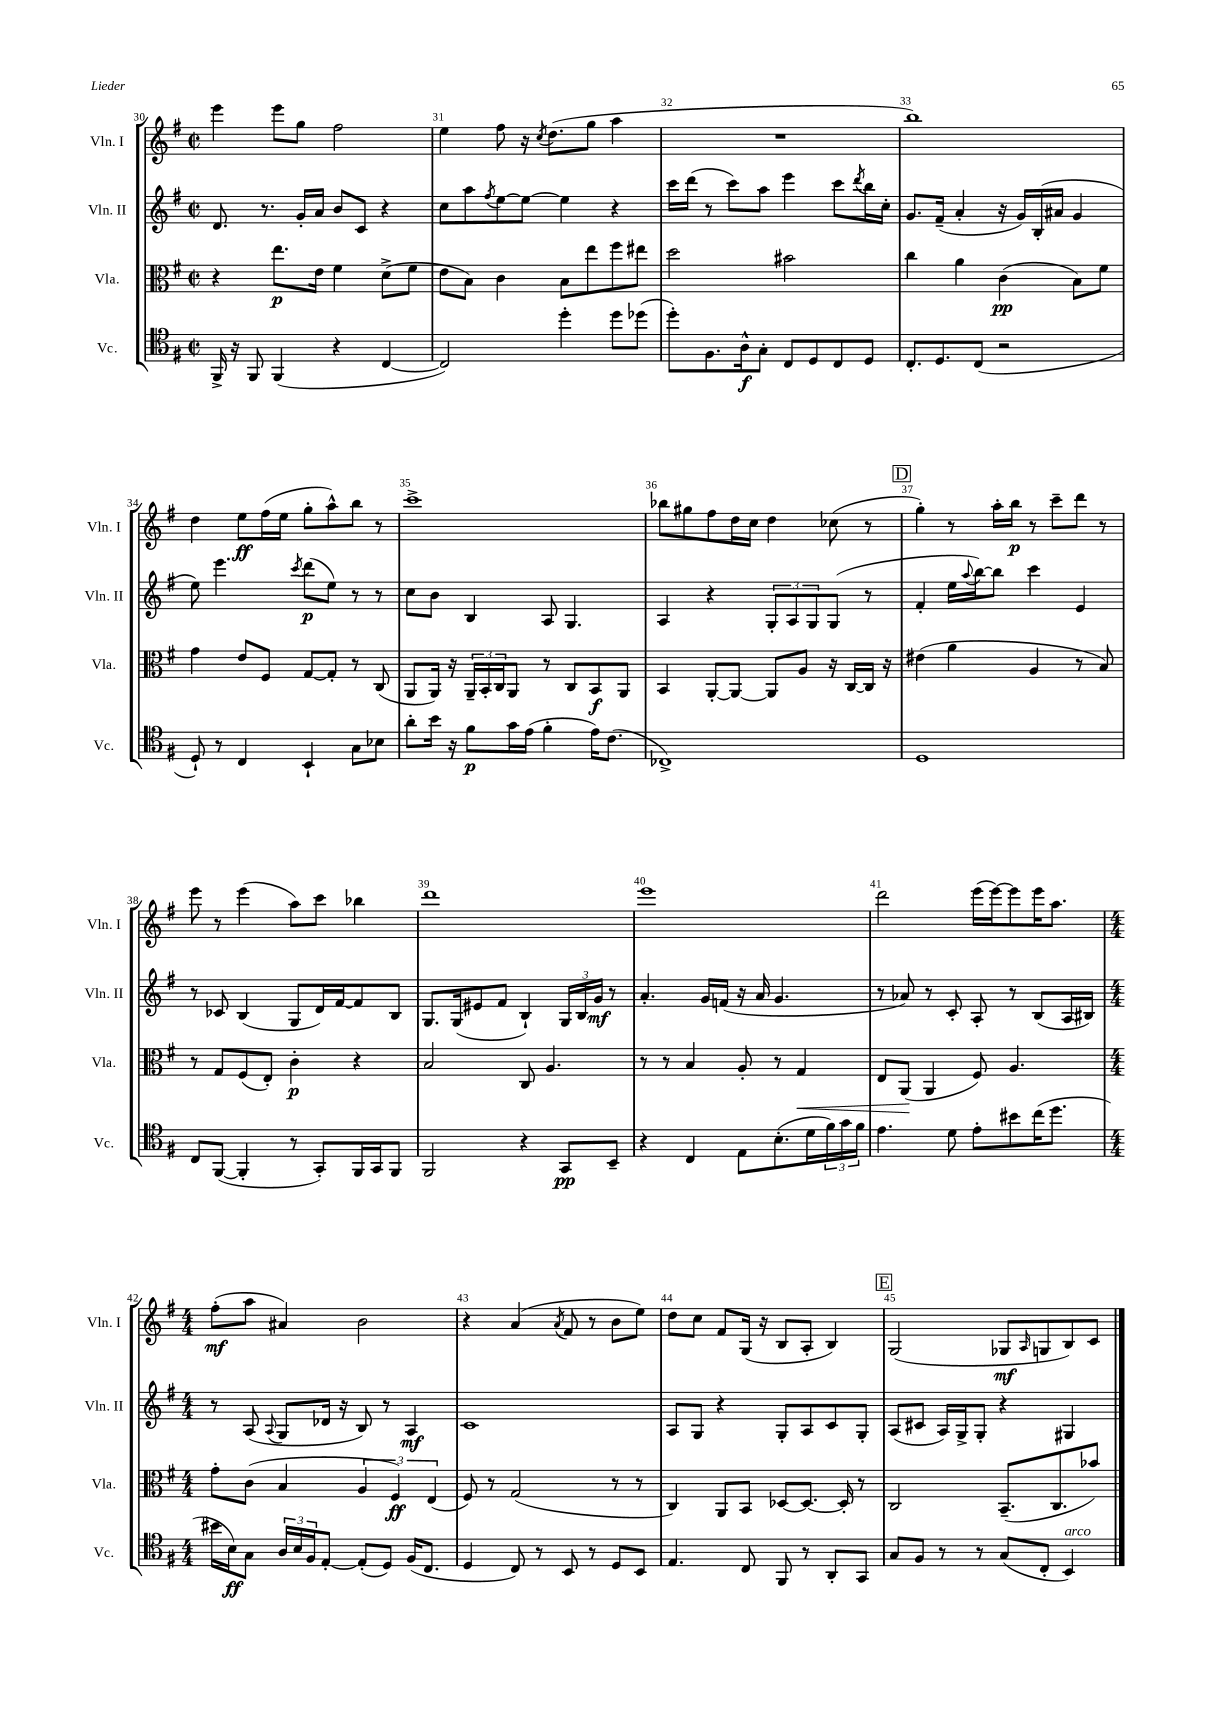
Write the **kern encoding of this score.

**kern	**kern	**kern	**kern
*staff4	*staff3	*staff2	*staff1
*clefC4	*clefC3	*clefG2	*clefG2
*k[f#]	*k[f#]	*k[f#]	*k[f#]
*M2/2	*M2/2	*M2/2	*M2/2
*met(c|)	*met(c|)	*met(c|)	*met(c|)
16FF#^	4r	8.d	4eee
16r	.	.	.
8FF#	.	.	.
.	.	8.r	.
(4FF#	8.ee	.	8eee
.	.	16g'	8gg
.	16e	16a	.
4r	4f#	8b	2ff#
.	.	8c	.
[4C	(8d^	4r	.
.	8f#	.	.
=	=	=	=
2C])	8e	8cc	4ee
.	8B)	8aa	.
.	.	8qff#	.
.	4c	[8ee	8ff#
.	.	8ee_	16r
.	.	.	8qcc
.	.	.	(8.dd
4dd'	8B	4ee]	.
.	8ee	.	8gg
8dd	8ff#	4r	4aa
(8dd-	8ee#	.	.
=	=	=	=
8dd')	2dd	16ccc	1r
.	.	(16ddd	.
8.F#	.	8r	.
.	.	8ccc)	.
16A^^	.	.	.
8G'	.	8aa	.
8C	2b#	4eee	.
8D	.	.	.
8C	.	8ccc	.
.	.	8qddd	.
8D	.	16bb	.
.	.	16cc'	.
=	=	=	=
8.C'	4cc	8.g	1bb)
8.D	.	(16f#~	.
.	4a	4a'	.
(8C	.	.	.
2r	(4c	16r	.
.	.	16g)	.
.	.	(16B'	.
.	.	16a#	.
.	8B)	4g	.
.	8f#	.	.
=	=	=	=
8D`)	4g	8ee)	4dd
8r	.	4.eee	.
4C	8e	.	8ee
.	8F#	.	(16ff#
.	.	.	16ee
.	.	8qccc	.
4BB`	[8G	(8ddd	8gg'
.	8G']	8ee)	8aa^^)
8G	8r	8r	8bb
8B-	(8C	8r	8r
=	=	=	=
8a'	8AA	8cc	1ccc^
16b	16AA)	8b	.
16r	16r	.	.
8f#	24AA~	4B	.
.	24BB'	.	.
.	24C	.	.
16g	8AA	.	.
(16e	.	.	.
4f#'	8r	8A	.
.	8C	4.G	.
16e)	8BB	.	.
(8.c	.	.	.
.	8AA	.	.
=	=	=	=
1C-^)	4BB	4A	8bb-
.	.	.	8gg#
.	[8AA'	4r	8ff#
.	8AA_	.	16dd
.	.	.	16cc
.	8AA]	12G'	4dd
.	.	12A	.
.	8A	.	.
.	.	12G	.
.	16r	(8G	(8cc-
.	[16C	.	.
.	16C]	8r	8r
.	16r	.	.
=	=	=	=
1D	(4e#	4f#'	4gg')
.	4a	16ee	8r
.	.	8qqaa	.
.	.	[16bb)	.
.	.	8bb]	16aa'
.	.	.	16bb
.	4A	4ccc	8r
.	.	.	8ccc~
.	8r	4e	8ddd
.	8B)	.	8r
=	=	=	=
8C	8r	8r	8eee
([8FF#	8G	8c-	8r
4FF#']	(8F#	(4B	(4eee
.	8E')	.	.
8r	4c'	8G	8aa)
8GG')	.	16d)	8ccc
.	.	[16f#	.
16FF#	4r	8f#]	4bb-
16GG	.	.	.
8FF#	.	8B	.
=	=	=	=
2FF#	2B	8.G	1ddd
.	.	(16G	.
.	.	8e#	.
.	.	8f#	.
4r	8C	4B`)	.
.	4.A	.	.
8GG	.	24G	.
.	.	24B	.
.	.	24g	.
8BB~	.	8r	.
=	=	=	=
4r	8r	4.a'	1eee
.	8r	.	.
4C	4B	.	.
.	.	16g	.
.	.	(16f	.
8E	8A'	16r	.
.	.	16a	.
(8.B'	8r	4.g	.
.	4G	.	.
16d	.	.	.
24f#)	.	.	.
24g	.	.	.
24f#	.	.	.
=	=	=	=
4.e	8E	8r	2ddd
.	(8AA	8a-)	.
.	4AA	8r	.
8d	.	8c'	.
8e'	8F#)	8A'	(16eee
.	.	.	[16eee)
8b#	4.A	8r	8eee]
(16cc	.	(8B	16eee
8.dd	.	.	8.aa
.	.	16A	.
.	.	16B#)	.
=	=	=	=
*M4/4	*M4/4	*M4/4	*M4/4
16b#	8g'	8r	(8ff#'
16B)	.	.	.
8G	(8c	(8A	8aa
.	.	8qqA	.
24A	4B	8G	4a#)
24B	.	.	.
24F#	.	.	.
[8E'	.	16d-	.
.	.	16r	.
(8E']	6A	8B)	2b
8D)	.	8r	.
.	6F#)	.	.
(16F#	.	4A	.
8.C	.	.	.
.	(6E	.	.
=	=	=	=
4D	8F#)	1c	4r
.	8r	.	.
8C)	(2G	.	(4a
8r	.	.	.
.	.	.	8qa
8BB	.	.	8f#
8r	.	.	8r
8D	8r	.	8b
8BB	8r	.	8ee)
=	=	=	=
4.E	4C)	8A	8dd
.	.	8G	8cc
.	8AA	4r	8f#
8C	8BB	.	(16G
.	.	.	16r
8FF#	[8D-	8G'	8B
8r	8.D-_	8A	8A'
8AA'	.	8c	4B)
.	16D-']	.	.
8GG	8r	8G'	.
=	=	=	=
8G	2C	(8A	(2G
8F#	.	8c#	.
8r	.	16A)	.
.	.	16G^	.
8r	.	8G'	.
(8G	(8.BB~	4r	8G-
.	.	.	16qqA
8C'	.	.	8G
.	8.C	.	.
4BB)	.	4G#	8B)
.	8b-)	.	8c
==	==	==	==
*-	*-	*-	*-
